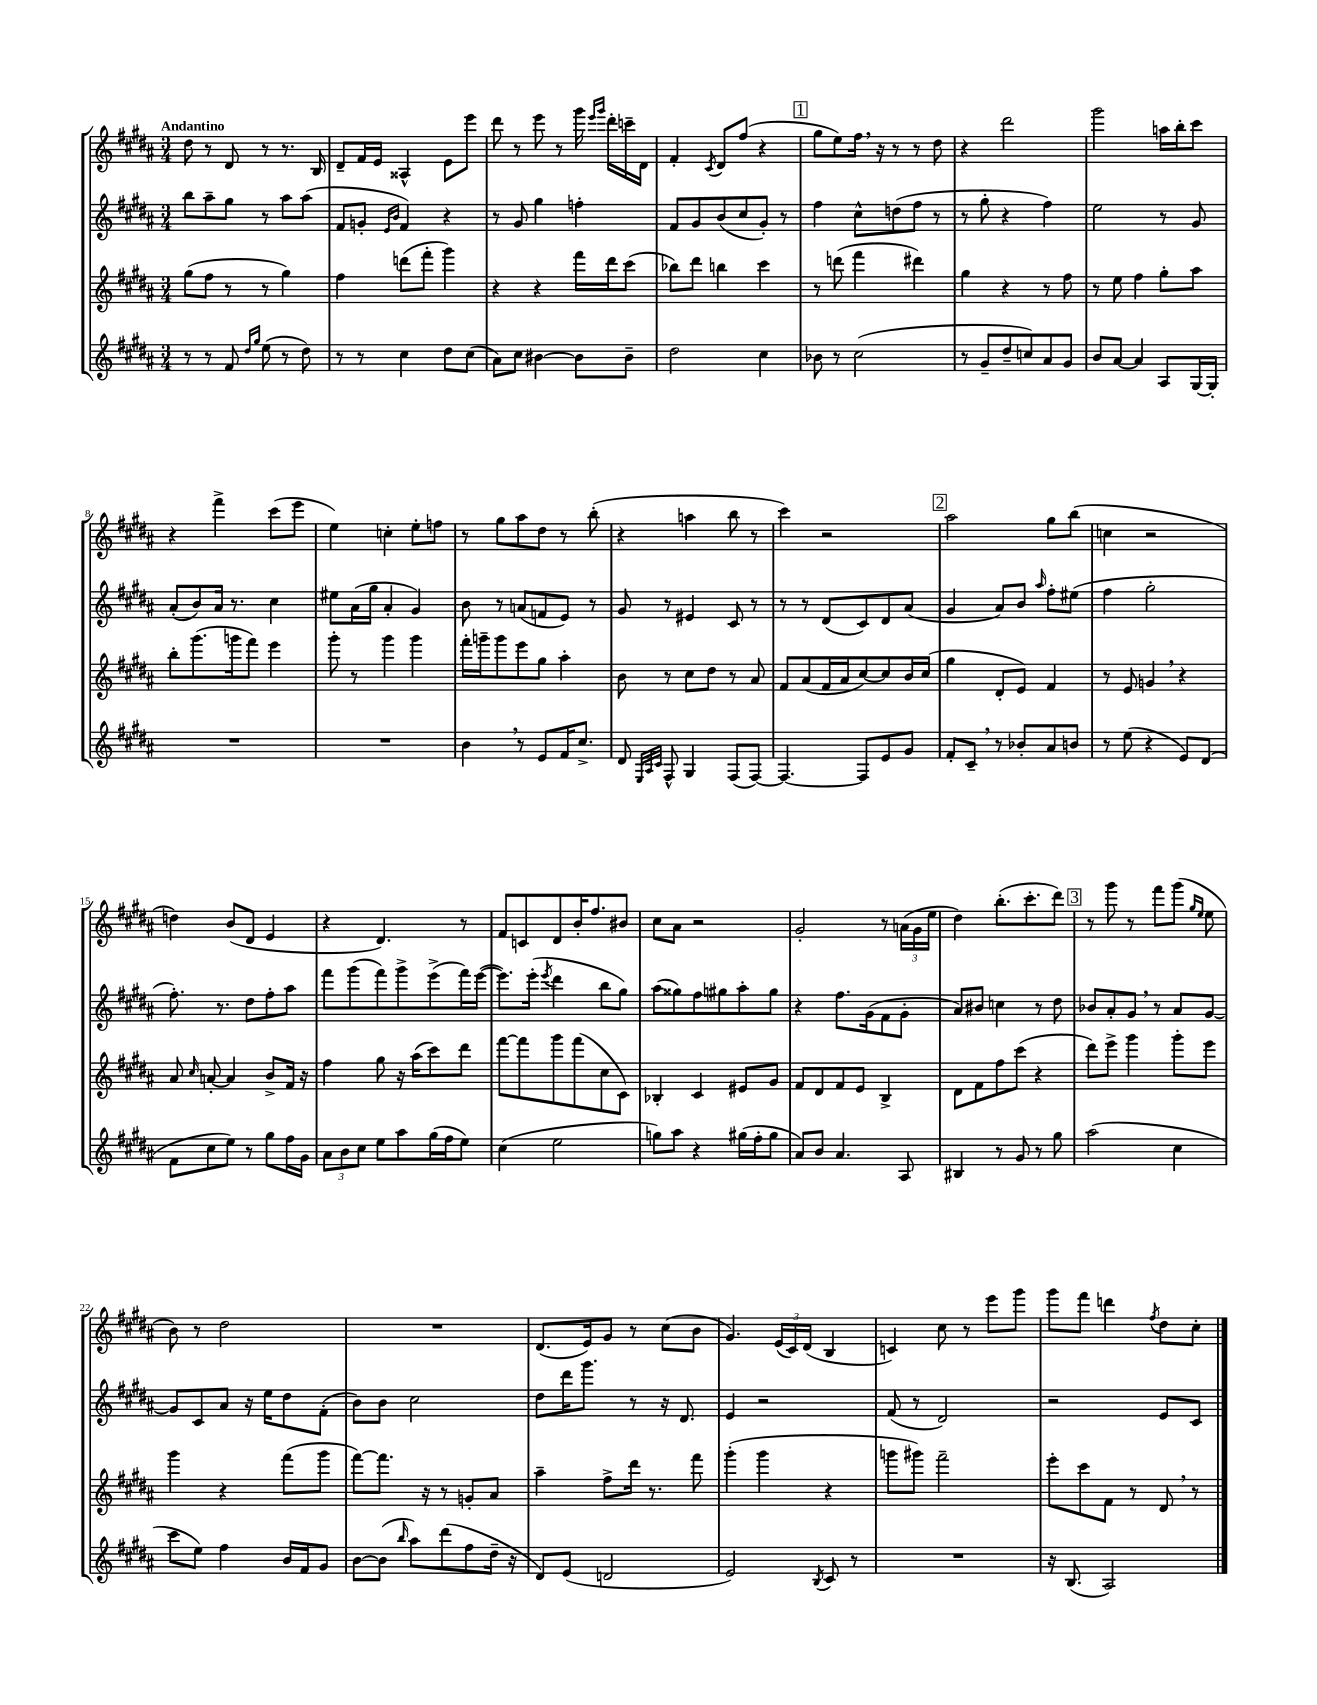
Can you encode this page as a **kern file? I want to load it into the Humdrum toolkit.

**kern	**kern	**kern	**kern
*staff4	*staff3	*staff2	*staff1
*clefG2	*clefG2	*clefG2	*clefG2
*k[f#c#g#d#a#]	*k[f#c#g#d#a#]	*k[f#c#g#d#a#]	*k[f#c#g#d#a#]
*M3/4	*M3/4	*M3/4	*M3/4
8r	(8gg#	8bb	8dd#
8r	8ff#	8aa#~	8r
8f#	8r	8gg#	8d#
16qqdd#	.	.	.
16qqgg#	.	.	.
(8ee	8r	8r	8r
8r	4gg#)	8aa#	8.r
8dd#)	.	(8aa#	.
.	.	.	16B
=	=	=	=
8r	4ff#	8f#	8d#~
8r	.	8g'	16f#
.	.	.	16e
.	.	16qqe	.
.	.	16qqb	.
4cc#	(8ddd	4f#)	4A##^^
.	8fff#'	.	.
8dd#	4ggg#)	4r	8e
(8cc#	.	.	8eee
=	=	=	=
8a#)	4r	8r	8ddd#
8cc#	.	8g#	8r
[4b#	4r	4gg#	8eee
.	.	.	8r
8b#]	16fff#	4ff'	16ggg#
.	.	.	16qqeee
.	.	.	16qqggg#
.	16ddd#	.	16ddd#'
8b#~	(8ccc#	.	16ccc~
.	.	.	16d#
=	=	=	=
2dd#	8bb-)	8f#	4f#'
.	8ddd#	8g#	.
.	.	.	8qc#
.	4bb	(8b	8d#
.	.	8cc#	(8ff#
4cc#	4ccc#	8g#')	4r
.	.	8r	.
=	=	=	=
8b-	8r	4ff#	8gg#
8r	(8ddd	.	8ee)
(2cc#	4fff#	8cc#^^	16ff#
.	.	.	16r
.	.	(8dd	8r
.	4ddd#)	8ff#	8r
.	.	8r	8dd#
=	=	=	=
8r	4gg#	8r	4r
8g#~	.	8gg#'	.
8dd#~	4r	4r	2ddd#
8cc)	.	.	.
8a#	8r	4ff#)	.
8g#	8ff#	.	.
=	=	=	=
8b	8r	2ee	2ggg#
[8a#	8ee	.	.
4a#]	4ff#	.	.
8A#	8gg#'	8r	16aa
.	.	.	16bb'
[16G#	8aa#	8g#	8ccc#
16G#']	.	.	.
=	=	=	=
2.r	8bb'	(8a#'	4r
.	(8.ggg#	8b)	.
.	.	16a#	4fff#^
.	16ggg	8.r	.
.	8fff#)	.	.
.	4eee	4cc#	(8ccc#
.	.	.	8eee
=	=	=	=
2.r	8ggg#'	8ee#	4ee)
.	8r	(16a#	.
.	.	16gg#	.
.	4ggg#	4a#'	4cc'
.	4ggg#	4g#)	8ee'
.	.	.	8ff
=	=	=	=
4b	16fff#'	8b	8r
.	16ggg~	.	.
.	8ggg	8r	8gg#
8r	8eee	(8a	8aa#
8e	8gg#	8f	8dd#
16f#	4aa#'	8e)	8r
8.cc#^	.	.	.
.	.	8r	(8bb'
=	=	=	=
8d#	8b	8g#	4r
32qqE	.	.	.
32qqA#	.	.	.
32qqc#	.	.	.
8F#^^	8r	8r	.
4G#	8cc#	4e#	4aa
.	8dd#	.	.
(8F#	8r	8c#	8bb
[8F#)	8a#	8r	8r
=	=	=	=
4.F#_	8f#	8r	4ccc#)
.	(8a#	8r	.
.	16f#	(8d#	2r
.	16a#	.	.
8F#]	[8cc#)	8c#)	.
8e	8cc#]	8d#	.
8g#	16b	(8a#	.
.	(16cc#	.	.
=	=	=	=
8f#'	4gg#	4g#	2aa#
8c#~	.	.	.
8r	8d#'	8a#)	.
8b-'	8e)	8b	.
.	.	16qqaa#	.
8a#	4f#	8ff#'	8gg#
8b	.	(8ee#	(8bb
=	=	=	=
8r	8r	4ff#	4cc
(8ee	8e	.	.
4r	4g	2gg#'	2r
8e)	4r	.	.
(8d#	.	.	.
=	=	=	=
8f#	8a#	8.ff#')	4dd)
.	16qqcc#	.	.
8cc#	[8a'	.	.
.	.	8.r	.
8ee)	4a]	.	(8b
8r	.	8dd#	8d#
8gg#	8b^	8ff#'	4e
16ff#	16f#	8aa#	.
16g#	16r	.	.
=	=	=	=
12a#	4ff#	8fff#	4r
12b	.	.	.
.	.	(8ggg#	.
12cc#	.	.	.
8ee	8gg#	8fff#)	4.d#)
8aa#	16r	8ggg#^	.
.	(16aa#	.	.
(16gg#	8ccc#)	(8eee^	.
16ff#	.	.	.
8ee)	8ddd#	16fff#)	8r
.	.	([16eee	.
=	=	=	=
(4cc#	[8fff#	8.eee])	8f#
.	8fff#]	.	8c
.	.	(16eee'	.
.	.	8qeee	.
2ee	8ggg#	4ddd#	8d#
.	(8fff#	.	16b'
.	.	.	8.ff#
.	8cc#	8bb	.
.	8c#)	8gg#)	8b#
=	=	=	=
8gg)	4B-'	(8aa#	8cc#
8aa#	.	8gg##)	8a#
4r	4c#	8ff#	2r
.	.	8gg#	.
(16gg#	8e#	8aa#'	.
16ff#'	.	.	.
8gg#	8g#	8gg#	.
=	=	=	=
8a#)	8f#	4r	2g#'
8b	8d#	.	.
4.a#	8f#	8.ff#	.
.	8e	.	.
.	.	(16g#	.
.	4B^	8f#	8r
8A#	.	8g#'	(24a
.	.	.	24g#
.	.	.	24ee
=	=	=	=
4B#	8d#	8a#)	4dd#)
.	8f#	8b#	.
8r	8ff#	4cc	(8.bb'
8g#	(8ccc#	.	.
.	.	.	8.ccc#'
8r	4r	8r	.
8gg#	.	8dd#	8ddd#)
=	=	=	=
(2aa#	8ddd#)	8b-	8r
.	8eee^	8a#'	8ggg#
.	4ggg#	8g#	8r
.	.	8r	8fff#
4cc#	8ggg#'	8a#	(8ggg#
.	.	.	16qqgg#
.	.	.	16qqee
.	8eee	[8g#	8ee
=	=	=	=
8ccc#	4ggg#	8g#]	8b)
8ee)	.	8c#	8r
4ff#	4r	8a#	2dd#
.	.	16r	.
.	.	16ee	.
16b	(8fff#	8dd#	.
16f#	.	.	.
8g#	8ggg#	(8f#'	.
=	=	=	=
[8b	[8fff#)	8b)	2.r
(8b]	8.fff#]	8b	.
16qqbb	.	.	.
8aa#)	.	2cc#	.
.	16r	.	.
(8ddd#	8r	.	.
8ff#	8g'	.	.
16dd#~	8a#	.	.
16r	.	.	.
=	=	=	=
8d#)	4aa#~	8dd#	(8.d#
(8e	.	16ddd#	.
.	.	8.ggg#	16e)
2d	8ff#^	.	8g#
.	16ddd#	8r	8r
.	8.r	.	.
.	.	16r	(8cc#
.	.	8.d#	.
.	8fff#	.	8b
=	=	=	=
2e)	(4ggg#'	4e	4.g#)
.	4ggg#	2r	.
.	.	.	(24e
.	.	.	24c#)
.	.	.	(24d#
8qB	.	.	.
8c#	4r	.	4B
8r	.	.	.
=	=	=	=
2.r	8ggg	(8f#	4c)
.	8ggg#)	8r	.
.	2fff#~	2d#)	8cc#
.	.	.	8r
.	.	.	8eee
.	.	.	8ggg#
=	=	=	=
16r	8eee'	2r	8ggg#
(8.B	.	.	.
.	8ccc#	.	8fff#
2A#)	8f#	.	4ddd
.	8r	.	.
.	.	.	8qff#
.	8d#	8e	8dd#
.	8r	8c#	8cc#'
==	==	==	==
*-	*-	*-	*-
